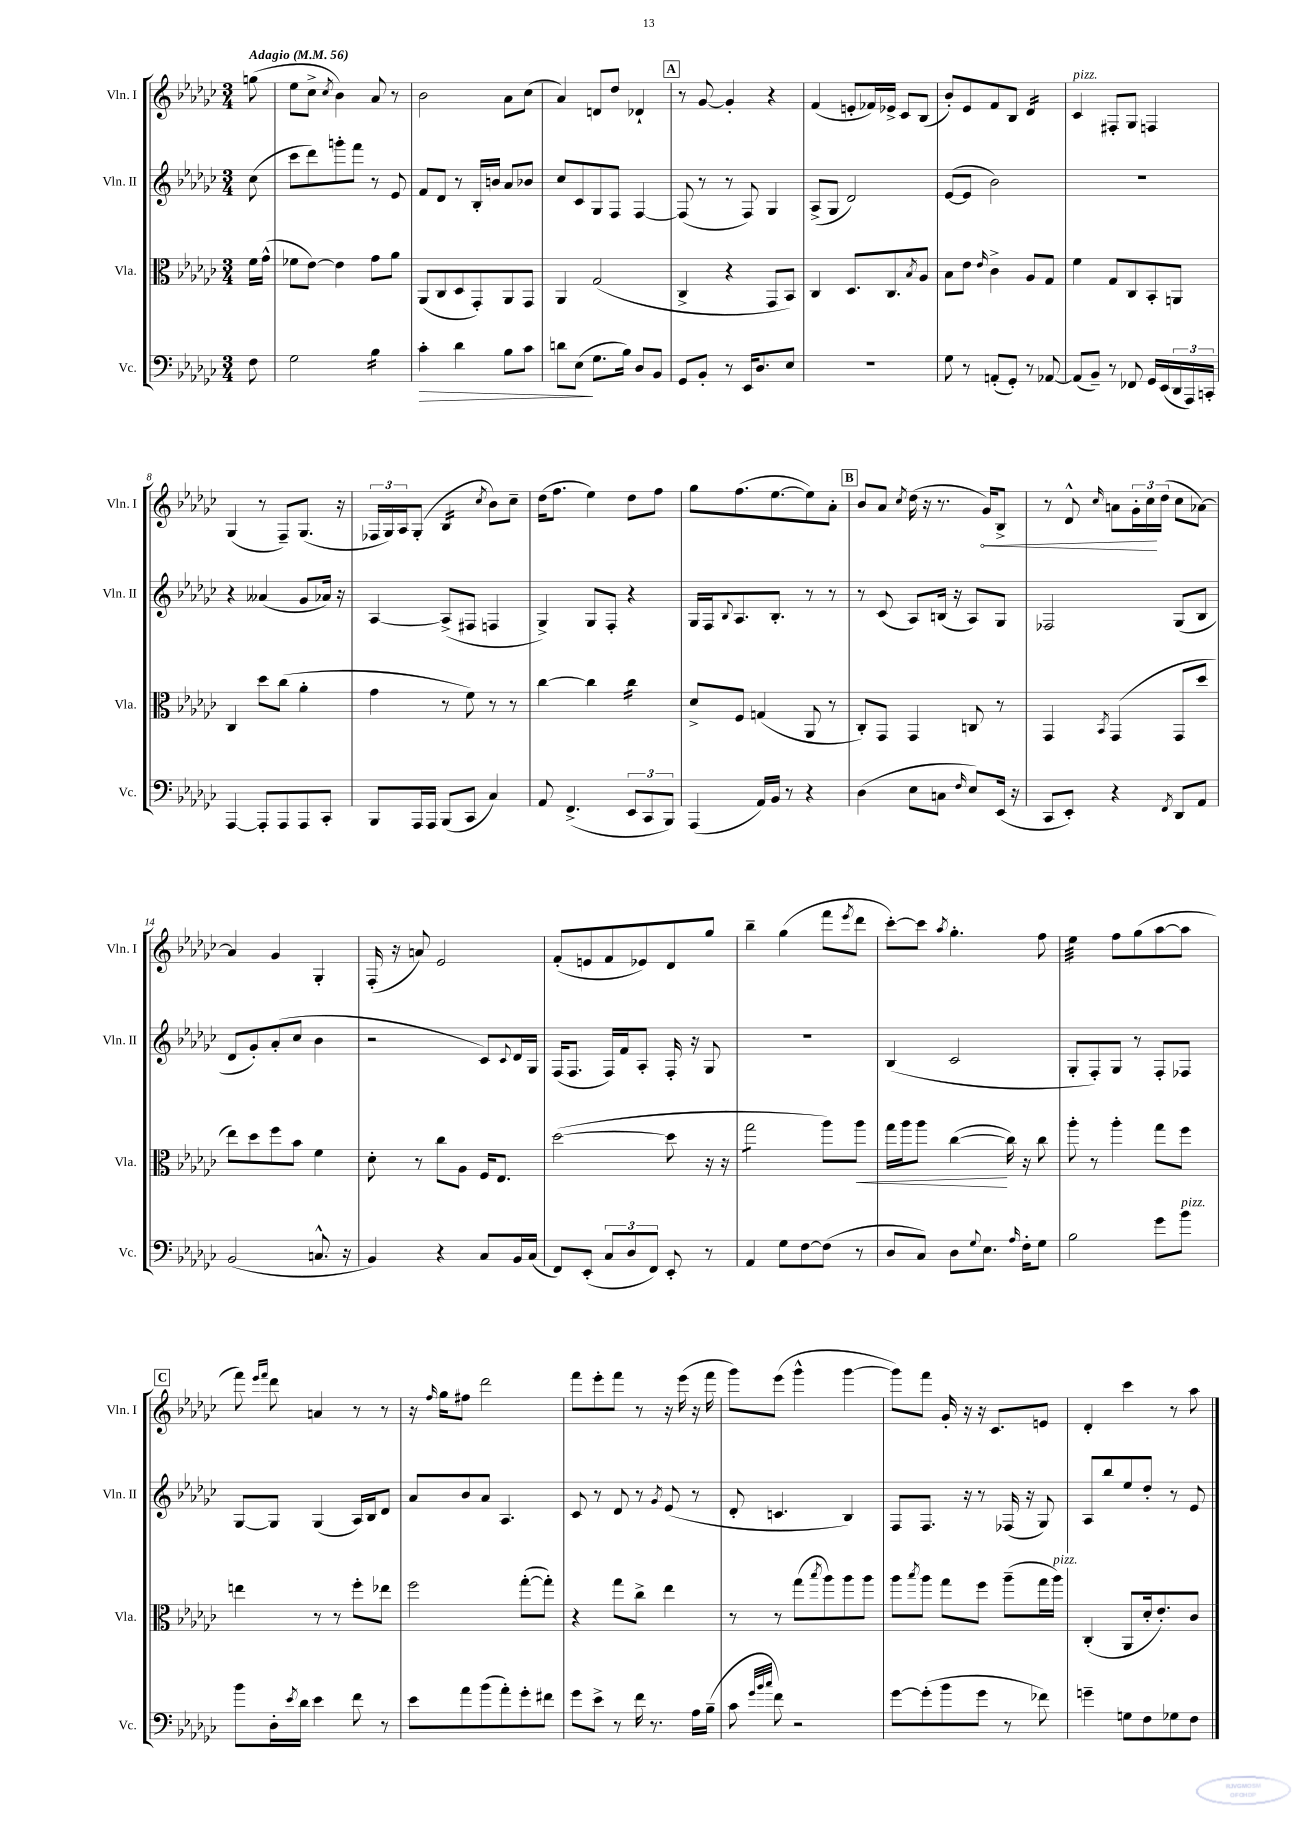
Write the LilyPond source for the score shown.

<<
\new StaffGroup <<
\new Staff = "s0" \with { instrumentName = "Vln. I" shortInstrumentName = "Vln. I" } {
    \clef treble \key ges \major \numericTimeSignature \time 3/4 \partial 8 \tempo "Adagio" 4 = 56
    g''8( |
    ees''8 ces''8-> \acciaccatura { ces''8 } bes'4) aes'8 r8 |
    bes'2 aes'8 ces''8( |
    aes'4) d'8 des''8 des'4-! |
    \mark \markup { \box "A" } r8 ges'8~ ges'4-. r4 |
    f'4( e'8-. fes'16) ees'16-> ces'8 bes8( |
    bes'8-.) ees'8 f'8 bes8 des'4:16 |
    ces'4^\markup { \italic "pizz." } fis8-. ges8 f4 |
    ges4( r8 f8--) ges8.( r16 |
    \tuplet 3/2 { fes16 ges16) aes16 } ges8-.( bes4:16 \acciaccatura { ces''8 } bes'8) ces''8-- |
    des''16( f''8. ees''4) des''8 f''8 |
    ges''8 f''8.( ees''8.~ ees''8) aes'8-. |
    \mark \markup { \box "B" } bes'8 aes'8 \acciaccatura { ces''8 } des''16( r16 r8. \once \override Hairpin.circled-tip = ##t ges'16\<) bes8-> |
    r8 des'8-^ \grace { ces''16 } a'8 \tuplet 3/2 { ges'16-. ces''16\! des''16( } ces''8 aes'8~) |
    aes'4 ges'4 ges4-. |
    f16-.( r16 a'8) ees'2 |
    f'8-.( e'8 f'8 ees'8) des'8 ges''8 |
    bes''4-- ges''4( f'''8 \acciaccatura { ees'''8 } des'''8 |
    ces'''8~-.) ces'''8 \acciaccatura { aes''8 } ges''4.-. f''8 |
    ees''4:32 f''8 ges''8( aes''8~ aes''8 |
    \mark \markup { \box "C" } f'''8) \grace { ees'''16 f'''16 } des'''8 a'4 r8 r8 |
    r16 \grace { f''16 } ges''16 fis''8 des'''2 |
    f'''8 ees'''8-. f'''8 r8 r16 ees'''16( r16 f'''16 |
    ges'''8) ees'''8( ges'''4-^ ges'''4~ |
    ges'''8) f'''8 ges'16-. r16 r16 ces'8. e'8 |
    des'4-. ces'''4 r8 aes''8 \bar "|." |
}
\new Staff = "s1" \with { instrumentName = "Vln. II" shortInstrumentName = "Vln. II" } {
    \clef treble \key ges \major \numericTimeSignature \time 3/4 \partial 8
    ces''8( |
    ces'''8 des'''8) g'''8-. f'''8 r8 ees'8 |
    f'8 des'8 r8 bes16-. b'16 aes'8 bes'8 |
    ces''8 ces'8 ges8 f8 f4~ |
    \mark \markup { \box "A" } f8( r8 r8 f8) ges4 |
    aes8->( ges8 des'2) |
    ees'8~( ees'8 bes'2) |
    R2. |
    r4 aeses'4( ges'8 aes'16) r16 |
    aes4~ aes8->( fis8 f4 |
    ges4->) ges8 f8-. r4 |
    ges16 f16 \appoggiatura { bes8 } aes8. bes8.-. r8 r8 |
    \mark \markup { \box "B" } r8 ces'8( aes8) b16( r16 aes8) ges8 |
    fes2 ges8( bes8 |
    des'8 ges'8-.) aes'8-.( ces''8 bes'4 |
    r2 ces'8) \appoggiatura { ces'8 } des'16 ges16 |
    f16( f8. f16) f'16 aes8-. f16-. r16 ges8 |
    R2. |
    bes4( ces'2 |
    ges8-. f8-.) ges8 r8 f8-. fes8 |
    \mark \markup { \box "C" } ges8~ ges8 ges4( aes16) bes16 des'8 |
    aes'8 bes'8 aes'8 aes4. |
    ces'8 r8 des'8 r8 \acciaccatura { ges'8 } ees'8( r8 |
    des'8-. c'4. bes4) |
    f8 f8. r16 r8 fes16( r16 ges8) |
    aes8 bes''8 ees''8 des''8-. r8 ees'8 \bar "|." |
}
\new Staff = "s2" \with { instrumentName = "Vla." shortInstrumentName = "Vla." } {
    \clef alto \key ges \major \numericTimeSignature \time 3/4 \partial 8
    f'16 ges'16-^( |
    fes'8 ees'8~) ees'4 ges'8 aes'8 |
    aes,8( ces8 des8 ges,8-.) aes,8 ges,8 |
    aes,4 ges2( |
    \mark \markup { \box "A" } ces4-> r4 ges,8 bes,8) |
    ces4 des8. ces8. \acciaccatura { bes8 } aes8 |
    bes8 ees'8 \grace { ees'16 } ces'4-> aes8 ges8 |
    f'4 ges8 ces8 bes,8-. a,8 |
    ces4 des''8 ces''8( aes'4-. |
    ges'4 r8 f'8) r8 r8 |
    ces''4~ ces''4 ces''4:16 |
    des'8-> f8 g4( aes,8 r8 |
    \mark \markup { \box "B" } ces8-.) ges,8 ges,4 c8 r8 |
    ges,4 \acciaccatura { bes,8 } ges,4( ges,8 des''8 |
    ees''8) des''8 f''8 bes'8 f'4 |
    des'8-. r8 ces''8 aes8 f16 ees8. |
    des''2~( des''8 r16 r16 |
    ges''2:8 aes''8) aes''8\< |
    ges''16 aes''16 aes''8 ces''4~\!( ces''16) r16 ces''8 |
    aes''8-. r8 aes''4-. ges''8 f''8 |
    \mark \markup { \box "C" } e''4 r8 r8 f''8-. ees''8 |
    f''2 ges''8~-.( ges''8-.) |
    r4 ges''8 ces''8-> ees''4 |
    r8 r8 ges''8( \acciaccatura { bes''8 } aes''8) aes''8 aes''8 |
    aes''8 \acciaccatura { bes''8 } aes''8 ges''8 f''8 aes''8--( ges''16 aes''16^\markup { \italic "pizz." }) |
    ces4-.( aes,8 des'16-. ees'8.-.) ces'8 \bar "|." |
}
\new Staff = "s3" \with { instrumentName = "Vc." shortInstrumentName = "Vc." } {
    \clef bass \key ges \major \numericTimeSignature \time 3/4 \partial 8
    f8 |
    ges2 bes4:16 |
    ces'4-.\> des'4 bes8 ces'8 |
    d'8 ees8\!( ges8. bes16) des8 bes,8 |
    \mark \markup { \box "A" } ges,8 bes,8-. r8 ees,16 des8. ees8 |
    R2. |
    ges8 r8 a,8-.( ges,8-.) r8 aes,8~ |
    aes,8( bes,8--) r8 fes,8 ges,16 ees,16( \tuplet 3/2 { des,16 aes,,16) c,16-. } |
    aes,,4~ aes,,8-. aes,,8 aes,,8 ces,8-. |
    bes,,8 aes,,16 aes,,16 bes,,8( ces,8 ces4) |
    aes,8 f,4.->( \tuplet 3/2 { ees,8 ces,8 bes,,8) } |
    aes,,4( aes,16) bes,16 r8 r4 |
    \mark \markup { \box "B" } des4( ees8 c8 \grace { f16 } ees8) ees,16( r16 |
    ces,8 ees,8-.) r4 \acciaccatura { f,8 } des,8 aes,8 |
    bes,2( c8.-^ r16 |
    bes,4) r4 ces8 bes,16 ces16( |
    f,8) ees,8-.( \tuplet 3/2 { ces8 des8 f,8) } ees,8-. r8 |
    aes,4 ges8 f8~ f8( r8 |
    des8 ces8) des8 \appoggiatura { ges8 } ees8. \grace { aes16 } f16-. ges8 |
    bes2 ges'8 bes'8^\markup { \italic "pizz." } |
    \mark \markup { \box "C" } bes'8 des16-. \acciaccatura { ees'8 } des'16 ees'4 f'8 r8 |
    ees'8 aes'8 bes'8( aes'8-.) ges'8-. fis'8 |
    ges'8 ees'8-> r8 f'16 r8. aes16 bes16--( |
    ces'8 \grace { ges'32 bes'32 ces''32 } f'8) r2 |
    ges'8~ ges'8-.( bes'8 ges'8 r8 fes'8) |
    g'4-- g8 f8 ges8 f8 \bar "|." |
}
>>
>>
